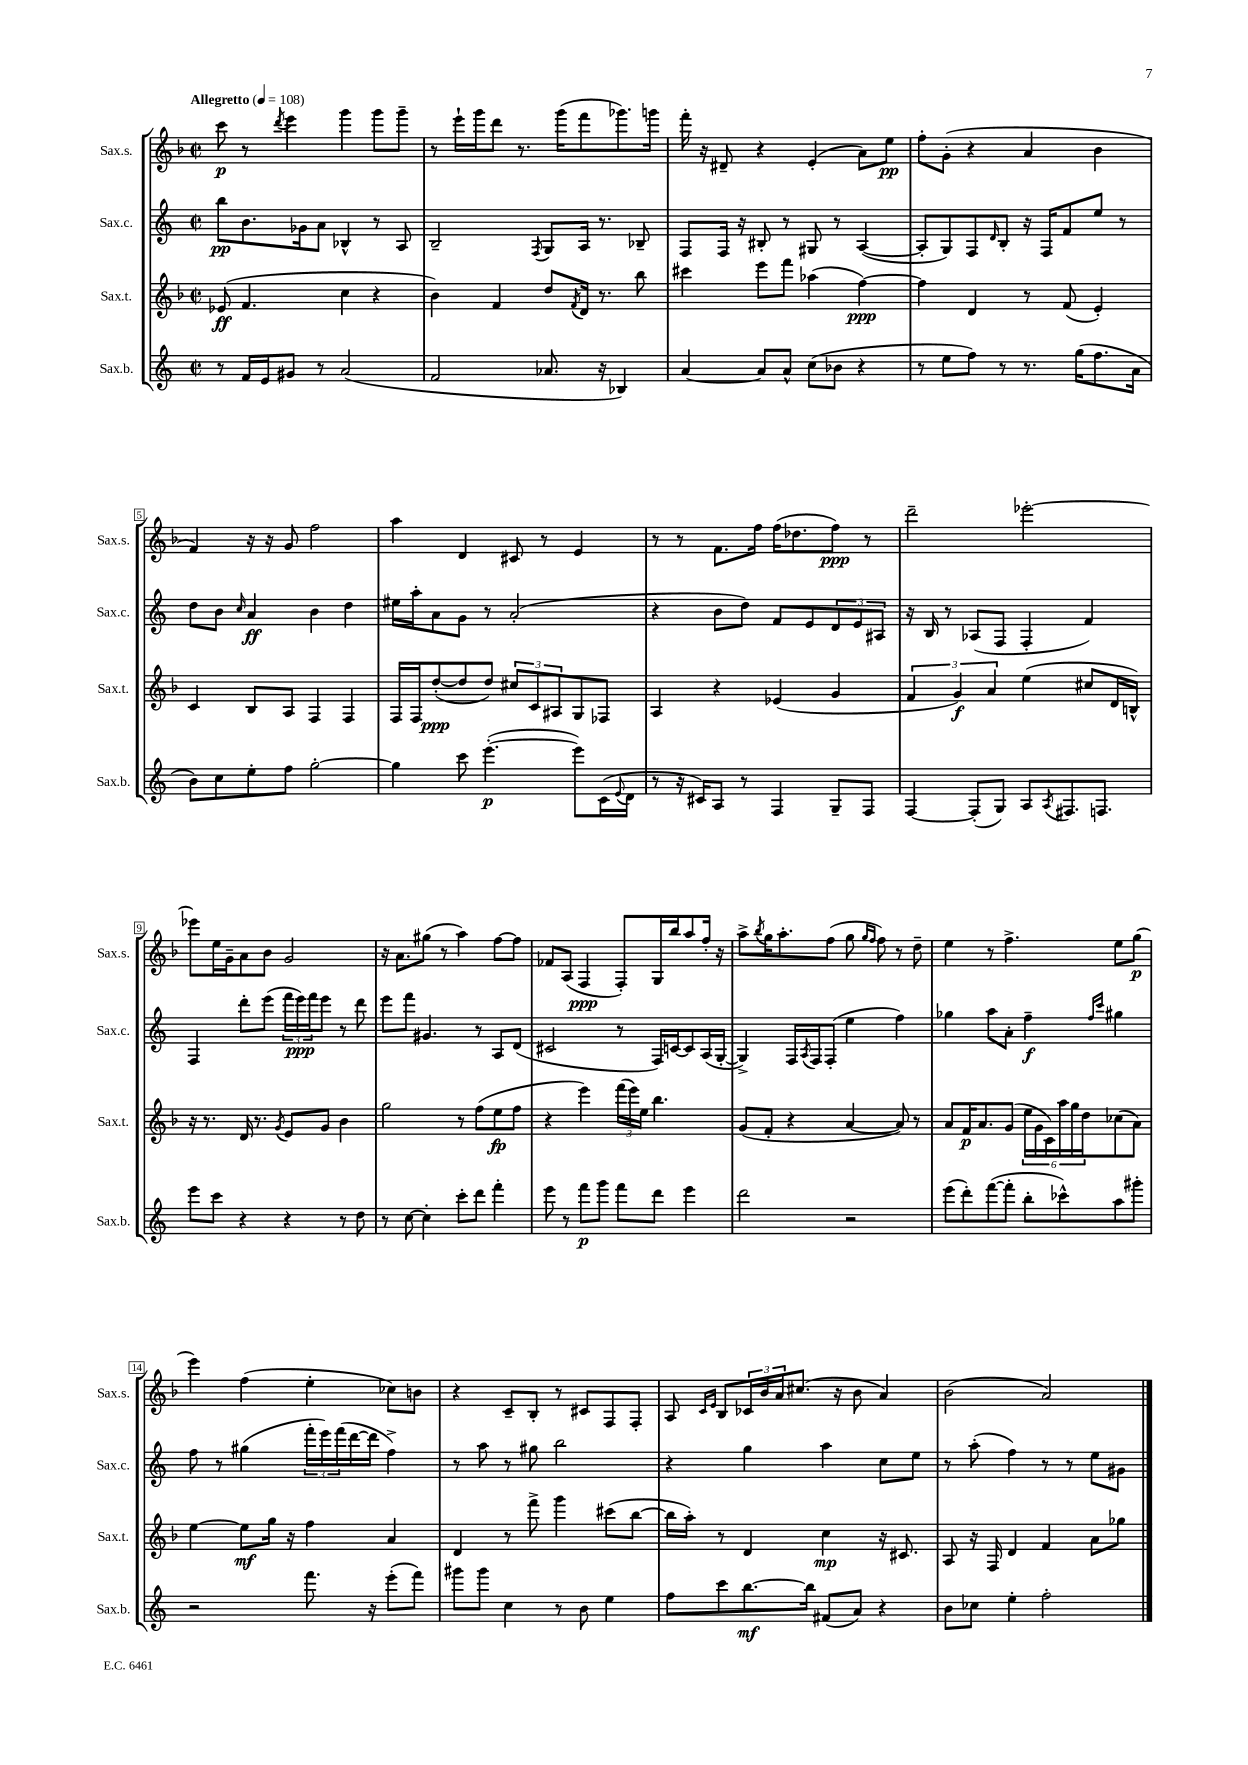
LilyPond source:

<<
\new StaffGroup <<
\new Staff = "s0" \with { instrumentName = "Sax.s." shortInstrumentName = "Sax.s." } {
    \clef treble \key f \major \defaultTimeSignature \time 2/2 \tempo "Allegretto" 4 = 108
    c'''8\p r8 \acciaccatura { d'''8 } e'''4 g'''4 g'''8 g'''8-- |
    r8 e'''16-! g'''16 d'''8 r8. g'''16( f'''8 ges'''8.) g'''16 |
    f'''16-. r16 dis'8-- r4 e'4-.( a'8) e''8\pp |
    f''8-. g'8-.( r4 a'4 bes'4 |
    f'4) r16 r16 g'8 f''2 |
    a''4 d'4 cis'8 r8 e'4 |
    r8 r8 f'8. f''16 f''16( des''8. f''8\ppp) r8 |
    d'''2-- ees'''2~-. |
    ees'''8 e''16 g'16-- a'8 bes'8 g'2 |
    r16 a'8. gis''8( r8 a''4) f''8~ f''8 |
    fes'8 a8( f4\ppp f8-.) g16 bes''16 a''8 f''16-. r16 |
    a''8-> \acciaccatura { bes''8 } g''16 a''8.-. f''8( g''8 \grace { g''16 f''16 } f''8) r8 d''8-- |
    e''4 r8 f''4.-> e''8 g''8\p( |
    e'''4) f''4( e''4-. ces''8) b'8 |
    r4 c'8-- bes8-. r8 cis'8 f8 f8-. |
    a8 \grace { c'16 e'16 } bes8 \tuplet 3/2 { ces'16 bes'16 a'16 } cis''8.( r16 bes'8 a'4) |
    bes'2( a'2) \bar "|." |
}
\new Staff = "s1" \with { instrumentName = "Sax.c." shortInstrumentName = "Sax.c." } {
    \clef treble \key c \major \defaultTimeSignature \time 2/2
    b''8\pp b'8. ges'16 a'8 bes4-^ r8 a8 |
    b2-- \acciaccatura { f8 } g8 a16 r8. bes8-- |
    f8 f16 r16 bis8-. r8 gis8 r8 a4~( |
    a8-. g8) f8 \grace { d'16 } b8-. r16 f16 f'8 e''8 r8 |
    d''8 b'8 \grace { c''16 } a'4\ff b'4 d''4 |
    eis''16 a''16-. a'8 g'8 r8 a'2-.( |
    r4 b'8 d''8) f'8 e'8 \tuplet 3/2 { d'8 e'8 ais8 } |
    r16 b16 r8 aes8( f8 f4-. f'4) |
    f4 d'''8-. e'''8( \tuplet 3/2 { f'''16 e'''16\ppp) f'''16 } e'''8 r8 d'''8 |
    e'''8 f'''8 gis'4. r8 a8 d'8( |
    cis'2 r8 f16) c'16~ c'8 a16( g16~-. |
    g4->) f16 \acciaccatura { a8 } f16 f8-.( e''4 f''4) |
    ges''4 a''8 a'8-. f''4--\f \grace { f''16 c'''16 } gis''4 |
    f''8 r8 gis''4( \tuplet 3/2 { f'''16-. e'''16) f'''16( } d'''16~ d'''16 f''4->) |
    r8 a''8 r8 gis''8 b''2 |
    r4 g''4 a''4 c''8 e''8 |
    r8 a''8-.( f''4) r8 r8 e''8 gis'8 \bar "|." |
}
\new Staff = "s2" \with { instrumentName = "Sax.t." shortInstrumentName = "Sax.t." } {
    \clef treble \key f \major \defaultTimeSignature \time 2/2
    ees'8\ff( f'4. c''4 r4 |
    bes'4) f'4 d''8 \acciaccatura { f'8 } d'16 r8. bes''8 |
    cis'''4 e'''8 f'''8 aes''4( f''4~\ppp) |
    f''4 d'4 r8 f'8( e'4-.) |
    c'4 bes8 a8 f4 f4 |
    f16 f16 d''8~-.\ppp( d''8 d''8) \tuplet 3/2 { cis''8 c'8 ais8 } g8 fes8 |
    a4 r4 ees'4( g'4 |
    \tuplet 3/2 { f'4 g'4\f) a'4 } e''4( cis''8 d'16 b16-^) |
    r16 r8. d'16 r8. \acciaccatura { g'8 } e'8 g'8 bes'4 |
    g''2 r8 f''8( e''8\fp f''8 |
    r4 e'''4) \tuplet 3/2 { f'''16( e'''16) e''16 } bes''4. |
    g'8( f'8-. r4 a'4~ a'8) r8 |
    a'8 f'16\p a'8. g'8( \tuplet 6/4 { e''16 g'16 c'16) a''16 g''16 d''16 } ces''8( a'8) |
    e''4~ e''8\mf g''16 r16 f''4 a'4 |
    d'4 r8 f'''8-> g'''4 cis'''8( bes''8~ |
    bes''16 a''16-.) r8 d'4 c''4\mp r16 cis'8. |
    a8 r16 f16 d'4 f'4 a'8 ges''8 \bar "|." |
}
\new Staff = "s3" \with { instrumentName = "Sax.b." shortInstrumentName = "Sax.b." } {
    \clef treble \key c \major \defaultTimeSignature \time 2/2
    r8 f'16 e'16 gis'8 r8 a'2( |
    f'2 aes'8. r16 bes4) |
    a'4~ a'8 a'8-^ c''8( bes'8 r4 |
    r8 e''8 f''8) r8 r8. g''16( f''8. a'16 |
    b'8) c''8 e''8-. f''8 g''2~-. |
    g''4 c'''8 e'''4.~-.\p( e'''8) c'16( \appoggiatura { e'8 } d'16 |
    r8 r16 cis'16) a8 r8 f4 g8-- f8 |
    f4~ f8-.( g8) a8 \acciaccatura { a8 } fis8. f8. |
    e'''8 c'''8 r4 r4 r8 d''8 |
    r8 c''8~ c''4-. c'''8-. d'''8 f'''4-. |
    e'''8 r8 f'''8\p g'''8 f'''8 d'''8 e'''4 |
    d'''2 r2 |
    e'''8( d'''8-.) f'''8~( f'''8-. b''8-. ces'''8-^) a''8 gis'''8-. |
    r2 f'''8. r16 e'''8-.( f'''8) |
    gis'''8 gis'''8 c''4 r8 b'8 e''4 |
    f''8 c'''8 b''8.~\mf b''16 fis'8( a'8) r4 |
    b'8 ces''8 e''4-. f''2-. \bar "|." |
}
>>
>>
\layout { \context { \Score \override BarNumber.stencil = #(make-stencil-boxer 0.1 0.3 ly:text-interface::print) } }
